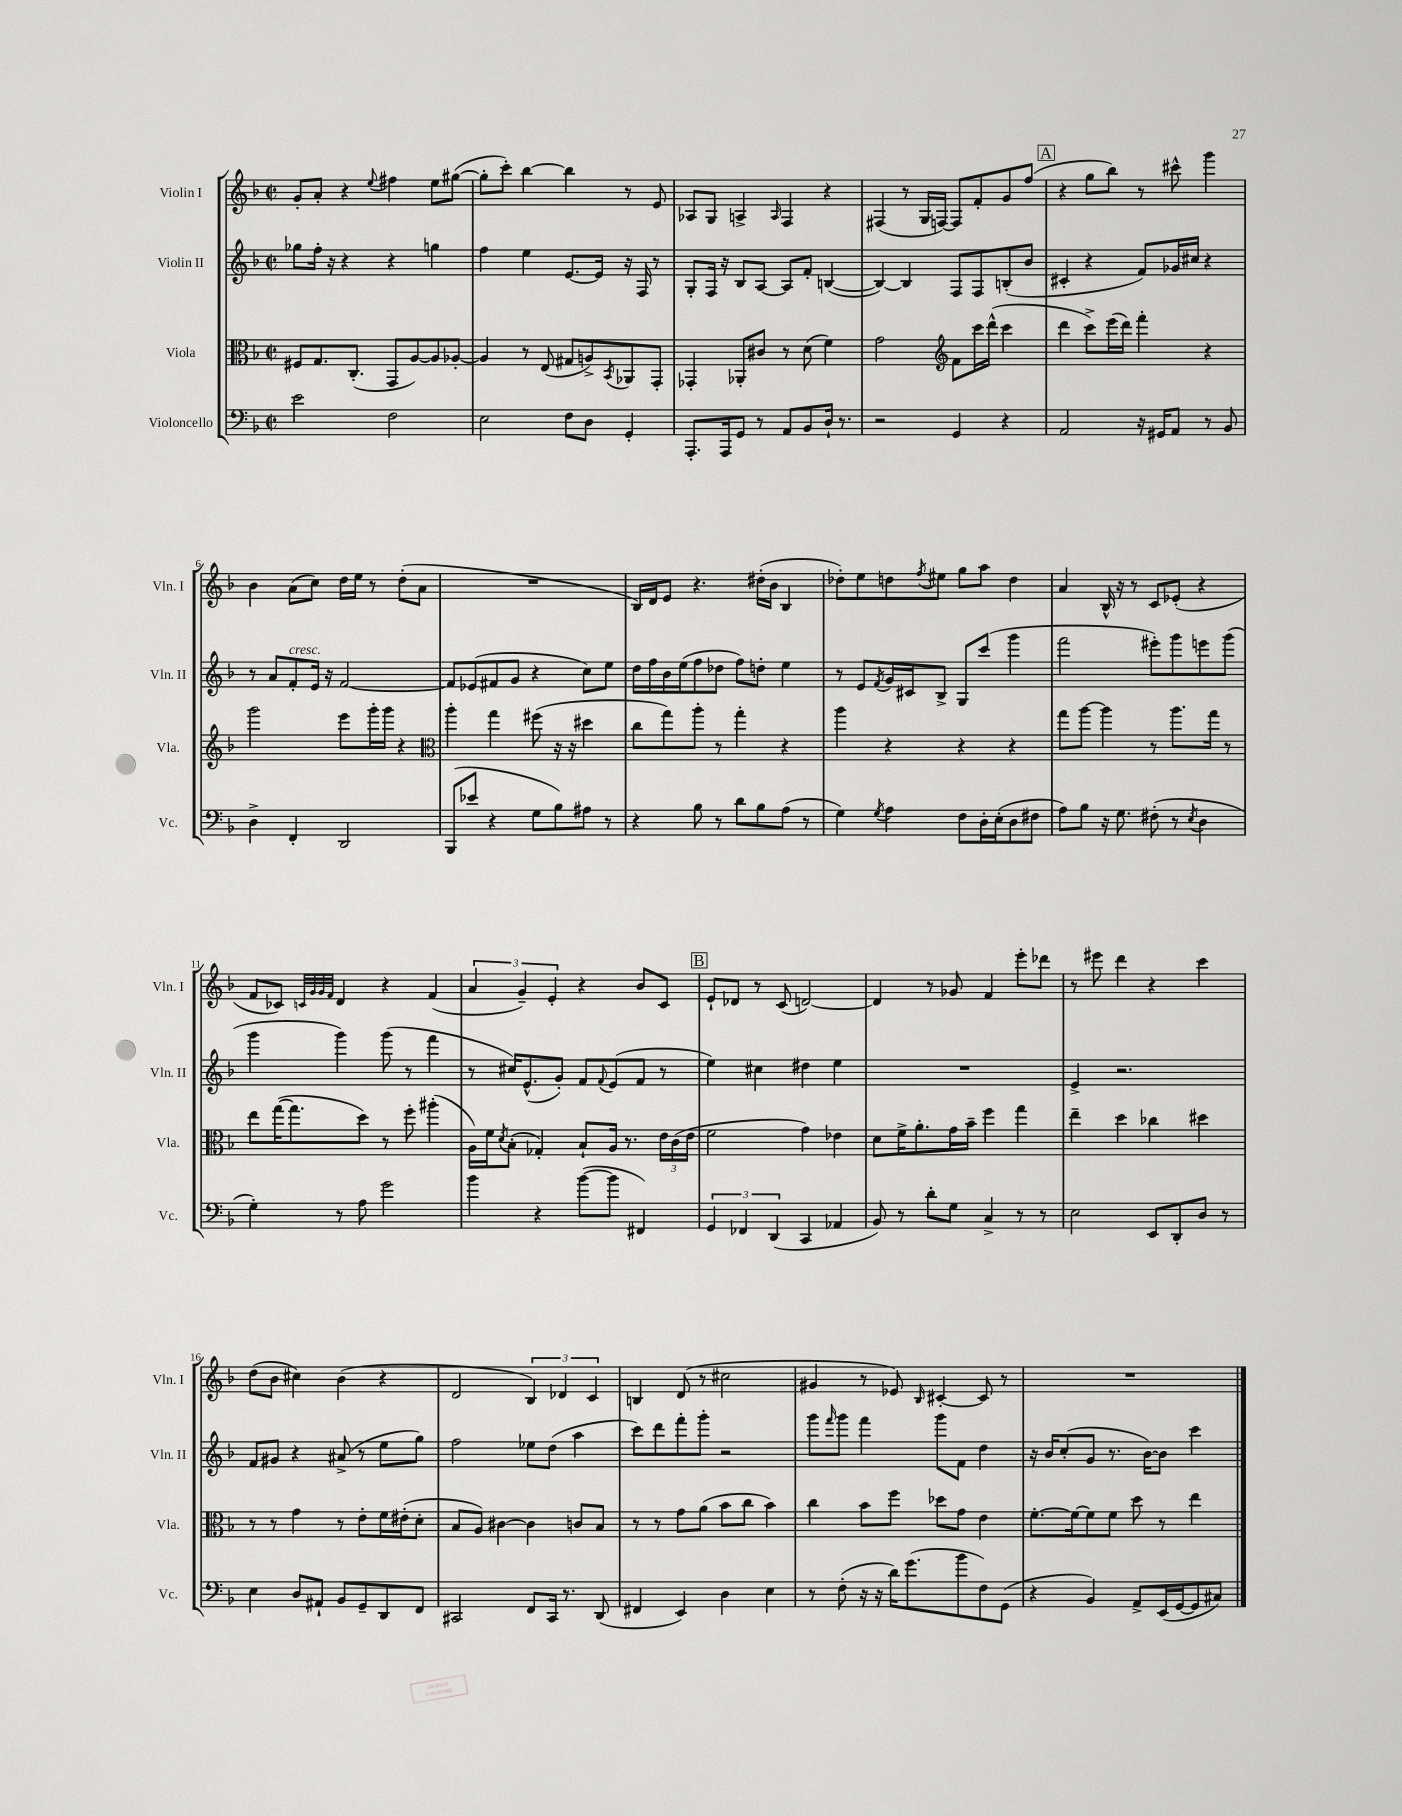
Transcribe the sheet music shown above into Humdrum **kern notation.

**kern	**kern	**kern	**kern
*staff4	*staff3	*staff2	*staff1
*clefF4	*clefC3	*clefG2	*clefG2
*k[b-]	*k[b-]	*k[b-]	*k[b-]
*M2/2	*M2/2	*M2/2	*M2/2
*met(c|)	*met(c|)	*met(c|)	*met(c|)
2e	8F#	8gg-	8g'
.	8.G	16ff'	8a'
.	.	16r	.
.	.	4r	4r
.	(8.C'	.	.
.	.	.	8qqee
2F	8GG	4r	4ff#
.	[8A)	.	.
.	8A]	4gg	8ee
.	[8A-'	.	([8gg#
=	=	=	=
2E	4A-]	4ff	8gg#']
.	.	.	8ccc')
.	8r	4ee	[4bb-
.	(8E	.	.
8F	8G#	[8.e	4bb-]
8D	8A^)	.	.
.	.	16e]	.
.	8qBB-	.	.
4GG'	8AA-	16r	8r
.	.	16F	.
.	8GG'	8r	8e
=	=	=	=
8.AAA'	4GG-'	8G'	8A-
.	.	16F	8G
16AAA	.	16r	.
8GG	8AA-'	8B-	4A^
8r	8c#	[8A	.
.	.	.	16qqA
8AA	8r	8A]	4F
8BB-	(8d	8f'	.
16D`	4f)	([4B	4r
8.r	.	.	.
=	=	=	=
2r	2g	4B_)	(4F#
.	.	4B]	8r
.	.	.	16G
.	.	.	[16F)
*	*clefG2	*	*
4GG	8f	8F	8F]
.	16ccc	8F	8f'
.	(16ddd^^	.	.
4r	4ccc	(8B'	8g
.	.	8b-	(8ff
=	=	=	=
2AA	4ddd	4c#'	4r
.	8ccc^)	4r	8gg
.	(16eee	.	8bb-)
.	16ddd)	.	.
16r	4fff'	8f)	8r
16GG#	.	.	.
8AA	.	16g-	8ccc#^^
.	.	16cc#	.
8r	4r	4r	4ggg
8BB-	.	.	.
=	=	=	=
4D^	2ggg	8r	4b-
.	.	8a	.
4FF'	.	8f'	(8a
.	.	16e	8cc)
.	.	16r	.
2DD	8eee	[2f	16dd
.	.	.	16ee
.	16ggg'	.	8r
.	16ggg	.	.
.	4r	.	(8dd'
.	.	.	8a
=	=	=	=
*	*clefC3	*	*
(8BBB-	4aa'	8f]	1r
8e-	.	(8e-	.
4r	4gg	8f#	.
.	.	8g	.
8G	(8ff#	4r	.
8B-)	16r	.	.
.	16r	.	.
8A#	4dd#	8cc)	.
8r	.	8ee	.
=	=	=	=
4r	8cc	16dd	16B-)
.	.	16ff	16d
.	8gg)	16b-	8e
.	.	(16ee	.
8B-	8aa'	8ff	4.r
8r	8r	8dd-	.
8d	4gg'	8ff)	.
8B-	.	8dd'	(16dd#'
.	.	.	16b-
(8A	4r	4ee	4B-
8r	.	.	.
=	=	=	=
4G)	4aa	8r	8dd-')
.	.	8e	8ee
8qG	.	8qf	.
4A	4r	16g	8dd
.	.	16c#	.
.	.	.	8qff
.	.	8B-^	8ee#
8F	4r	8G	8gg
16D'	.	(8ccc	8aa
(16E'	.	.	.
8D	4r	4ggg	4dd
8F#	.	.	.
=	=	=	=
8A)	8gg	2fff	4a
8B-	[8aa	.	.
16r	4aa]	.	16B-^^
8.G	.	.	16r
.	.	.	8r
(8F#'	8r	8eee#')	8c
8r	8.aa	8ggg	(8e-'
8qE	.	.	.
4D	.	8eee	4r
.	16gg	.	.
.	8r	(8ggg	.
=	=	=	=
4G')	8ee	4ggg	8f
.	([16gg	.	8c-)
.	8.gg]	.	.
.	.	.	32qqc
.	.	.	32qqg
.	.	.	32qqg
.	.	.	32qqf
8r	.	4ggg)	4d
8A	8dd)	.	.
2g	8r	(8ggg	4r
.	8ff'	8r	.
.	(4aa#'	4fff	(4f
=	=	=	=
4b-	16A)	8r	6a
.	16f	.	.
.	8qd	.	.
.	(8B-'	16cc#)	.
.	.	.	6g~)
.	.	(8.e^^	.
4r	4G-')	.	.
.	.	.	6e'
.	.	8g')	.
([8b-	8B-`	8f	4r
.	.	8qqf	.
8b-]	16A	(8e	.
.	8.r	.	.
4FF#)	.	8f	8b-
.	24e	8r	8c
.	(24c	.	.
.	24e	.	.
=	=	=	=
6GG	2f	4ee)	8e`
.	.	.	8d-
6FF-	.	.	.
.	.	4cc#	8r
(6DD	.	.	.
.	.	.	(8c
4CC	4g)	4dd#	[2d)
4AA-	4e-	4ee	.
=	=	=	=
8BB-)	8d	1r	4d]
8r	16f^	.	.
.	8.a'	.	.
8d'	.	.	8r
8G	16g	.	8g-
.	16b-~	.	.
4C^	4ff	.	4f
8r	4gg	.	8eee'
8r	.	.	8ddd-
=	=	=	=
2E	4ee~	4e^	8r
.	.	.	8eee#
.	4dd	2.r	4ddd
8EE	4cc-	.	4r
8DD'	.	.	.
8D	4dd#	.	4ccc
8r	.	.	.
=	=	=	=
4E	8r	8f	(8dd
.	8r	8g#	8b-
8D	4g	4r	4cc#)
8AA#`	.	.	.
8BB-	8r	(8a#^	(4b-
8GG~	8e'	8r	.
8DD	16f	8ee	4r
.	(16e#'	.	.
8FF	8d'	8gg)	.
=	=	=	=
2CC#	8B-	2ff	2d
.	8A)	.	.
.	[4c#	.	.
8FF	4c#]	8ee-	6B-)
16CC#	.	(8dd	.
.	.	.	6d-
8.r	.	.	.
.	8c	4aa	.
.	.	.	6c
(8DD	8B-	.	.
=	=	=	=
4FF#	8r	8ccc)	4B
.	8r	8ddd	.
4EE)	8g	8fff'	(8d
.	(8a	8ggg'	8r
4D	8b-	2r	2cc#
.	8cc	.	.
4E	4b-)	.	.
=	=	=	=
8r	4cc	8ggg	4g#
.	.	16qqfff	.
(8F'	.	8ggg	.
16r	8b-	4fff	8r
16r	.	.	.
16d)	8ff	.	8e-)
(8.g	.	.	.
.	.	.	16qqB-
.	8dd-	8ggg	[4c#'
8b-	8g	8f	.
8F)	4e	4dd	8c#]
(8GG	.	.	8r
=	=	=	=
4r	[8.f'	16r	1r
.	.	16b-	.
.	.	(8cc'	.
.	16f_	.	.
4BB-)	8f]	8g	.
.	8f	8.r	.
8AA^	8dd	.	.
.	.	[16b-)	.
(16EE	8r	8b-]	.
[16GG	.	.	.
8GG]	4ee	4ccc	.
8C#)	.	.	.
==	==	==	==
*-	*-	*-	*-
